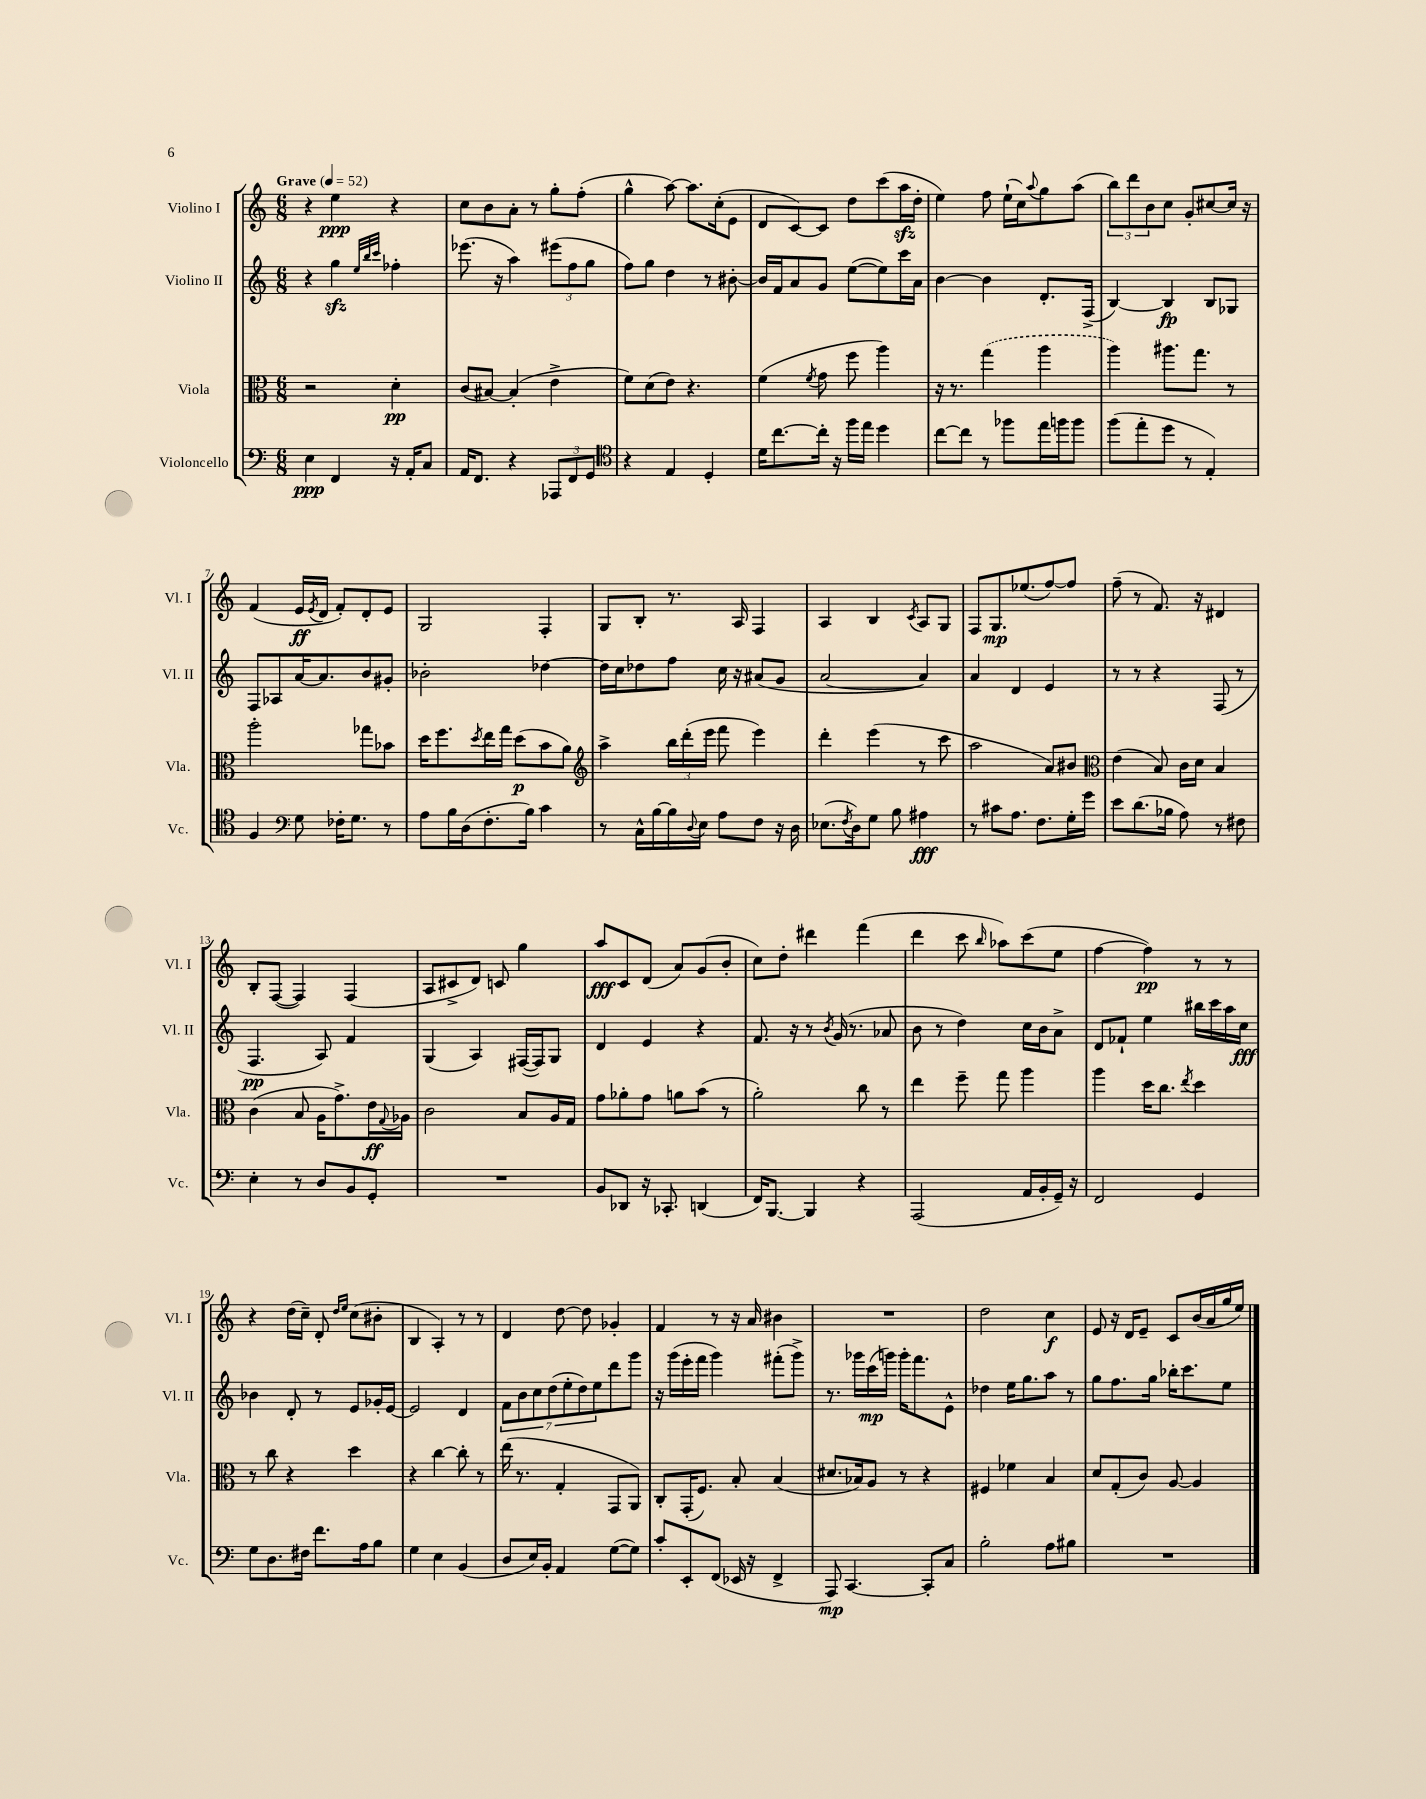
<<
\new StaffGroup <<
\new Staff = "s0" \with { instrumentName = "Violino I" shortInstrumentName = "Vl. I" } {
    \clef treble \key c \major \numericTimeSignature \time 6/8 \tempo "Grave" 4 = 52
    r4 e''4\ppp r4 |
    c''8 b'8 a'8-. r8 g''8-. f''8-.( |
    g''4-^ a''8~) a''8. c''16-.( e'8 |
    d'8 c'8~) c'8 d''8 c'''8( a''16\sfz d''16-. |
    e''4) f''8 e''16-!( c''16) \appoggiatura { a''8 } g''8 a''8( |
    \tuplet 3/2 { b''8) d'''8 b'8 } c''8 g'8-. cis''8~ cis''16 r16 |
    f'4( e'16\ff \acciaccatura { e'8 } d'16 f'8-.) d'8-. e'8 |
    g2 f4-. |
    g8 b8-. r8. a16 f4 |
    a4 b4 \acciaccatura { c'8 } a8 g8 |
    f8 g8.\mp ees''8.( f''8~) f''8 |
    f''8--( r8 f'8.) r16 dis'4 |
    b8-. f8~( f4) f4( |
    a8 cis'8-> d'8) c'8 g''4 |
    a''8\fff c'8 d'8( a'8) g'8( b'8-. |
    c''8) d''8-. dis'''4 f'''4( |
    d'''4 c'''8 \grace { b''16 } aes''8) c'''8( e''8 |
    f''4~ f''4\pp) r8 r8 |
    r4 d''16( c''16--) d'8-. \grace { d''16 e''16 } c''8( bis'8-. |
    b4 a4-.) r8 r8 |
    d'4 d''8~ d''8 ges'4-. |
    f'4 r8 r16 a'16 bis'4 |
    R2. |
    d''2 c''4\f |
    e'8 r16 d'16 e'8-- c'8 b'16( a'16 g''16 e''16) \bar "|." |
}
\new Staff = "s1" \with { instrumentName = "Violino II" shortInstrumentName = "Vl. II" } {
    \clef treble \key c \major \numericTimeSignature \time 6/8
    r4 g''4\sfz \grace { e''32 b''32 c'''32 } fes''4-. |
    ees'''8.( r16 a''4) \tuplet 3/2 { eis'''8( f''8 g''8 } |
    f''8) g''8 d''4 r8 bis'8~-. |
    bis'16 f'16 a'8 g'8 e''8~( e''8) c'''16 a'16 |
    b'4~ b'4 d'8.-. f16->( |
    b4~) b4\fp b8 ges8 |
    f8 aes8 a'16~ a'8. b'8 gis'8-. |
    bes'2-. des''4~ |
    des''16 c''16 des''8 f''8 c''16 r16 ais'8( g'8 |
    a'2~ a'4) |
    a'4 d'4 e'4 |
    r8 r8 r4 f8( r8 |
    f4.\pp a8) f'4 |
    g4( a4) fis16~( fis16) g8 |
    d'4 e'4 r4 |
    f'8. r16 r8 \acciaccatura { b'8 } g'16( r8. aes'8 |
    b'8 r8 d''4) c''16 b'16 a'8-> |
    d'8 fes'8-! e''4 bis''16 c'''16 a''16 c''16\fff |
    bes'4 d'8-. r8 e'8 ges'16-. e'16~ |
    e'2 d'4 |
    \tuplet 7/4 { f'8 b'8 c''8 d''8( e''8-. d''8) e''8 } d'''8 g'''8 |
    r16 g'''16( e'''16-. f'''16 g'''4) fis'''8-.( g'''8->) |
    r8. ges'''16 c'''16\mp( g'''16) g'''16-. f'''8. e'8-^ |
    des''4 e''16 g''8. a''8 r8 |
    g''8 f''8. g''16 bes''16-. c'''8. e''8 \bar "|." |
}
\new Staff = "s2" \with { instrumentName = "Viola" shortInstrumentName = "Vla." } {
    \clef alto \key c \major \numericTimeSignature \time 6/8
    r2 d'4-.\pp |
    c'8( bis8~) bis4-.( e'4-> |
    f'8) d'8( e'8) r4. |
    f'4( \acciaccatura { f'8 } g'8 f''8 a''4) |
    r16 r8. \once \slurDashed g''4( a''4 |
    a''4) ais''8. g''8. r8 |
    a''2-. ges''8 bes'8 |
    d''16 f''8. \acciaccatura { d''8 } e''16 g''16 d''8\p( b'8 a'8) |
    \clef treble a''4-> \tuplet 3/2 { b''16 d'''16-.( e'''16 } f'''8 e'''4) |
    d'''4-. e'''4( r8 c'''8 |
    a''2 a'8) bis'8 |
    \clef alto e'4( b8) c'16 d'16 b4 |
    c'4( b8 a16 g'8.->) e'16\ff \appoggiatura { g8 } aes16 |
    c'2 b8 a16 g16 |
    g'8 aes'8-. g'8 a'8 b'8( r8 |
    a'2-.) c''8 r8 |
    e''4 f''8-- g''8 a''4 |
    a''4 d''16 c''8. \acciaccatura { e''8 } d''4 |
    r8 c''8 r4 d''4 |
    r4 c''4~ c''8-. r8 |
    e''16( r8. g4-. g,8 a,8) |
    c8-. g,16-.( f8.) b8-. b4( |
    dis'8. bes16) a8 r8 r4 |
    fis4 fes'4 b4 |
    d'8 g8-.( c'8) a8~ a4 \bar "|." |
}
\new Staff = "s3" \with { instrumentName = "Violoncello" shortInstrumentName = "Vc." } {
    \clef bass \key c \major \numericTimeSignature \time 6/8
    e4\ppp f,4 r16 a,16-. c8 |
    a,16 f,8. r4 \tuplet 3/2 { aes,,8 f,8 g,8 } |
    \clef tenor r4 e4 d4-. |
    d'16 c''8.~ c''16-. r16 f''16 e''16 d''4 |
    c''8~ c''8 r8 fes''8 e''16 f''16 f''8 |
    f''8( e''8-. d''8 r8 e4-.) |
    f4 \clef bass g8 fes16-. g8. r8 |
    a8 b16 d16( f8.-. b16) c'4 |
    r8 c16-^ b16~ b16 \appoggiatura { d8 } e16 a8 f8 r16 d16 |
    ees8.( \acciaccatura { f8 } d16) g8 b8 ais4\fff |
    r8 cis'8 a8. f8. g16-. g'16 |
    e'8 d'8.( bes16 a8) r8 fis8 |
    e4-. r8 d8 b,8 g,8-. |
    R2. |
    b,8 des,8 r16 ces,8.-. d,4( |
    f,16) b,,8.~ b,,4 r4 |
    a,,2( a,16 b,16-. g,16--) r16 |
    f,2 g,4 |
    g8 d8. fis16 f'8. a16 b8 |
    g4 e4 b,4( |
    d8 e16) b,16-. a,4 g8~( g8) |
    c'8-. e,8-. f,8( ees,16 r16 f,4-> |
    a,,8\mp) c,4.~ c,8-. c8 |
    b2-. a8 bis8 |
    R2. \bar "|." |
}
>>
>>
